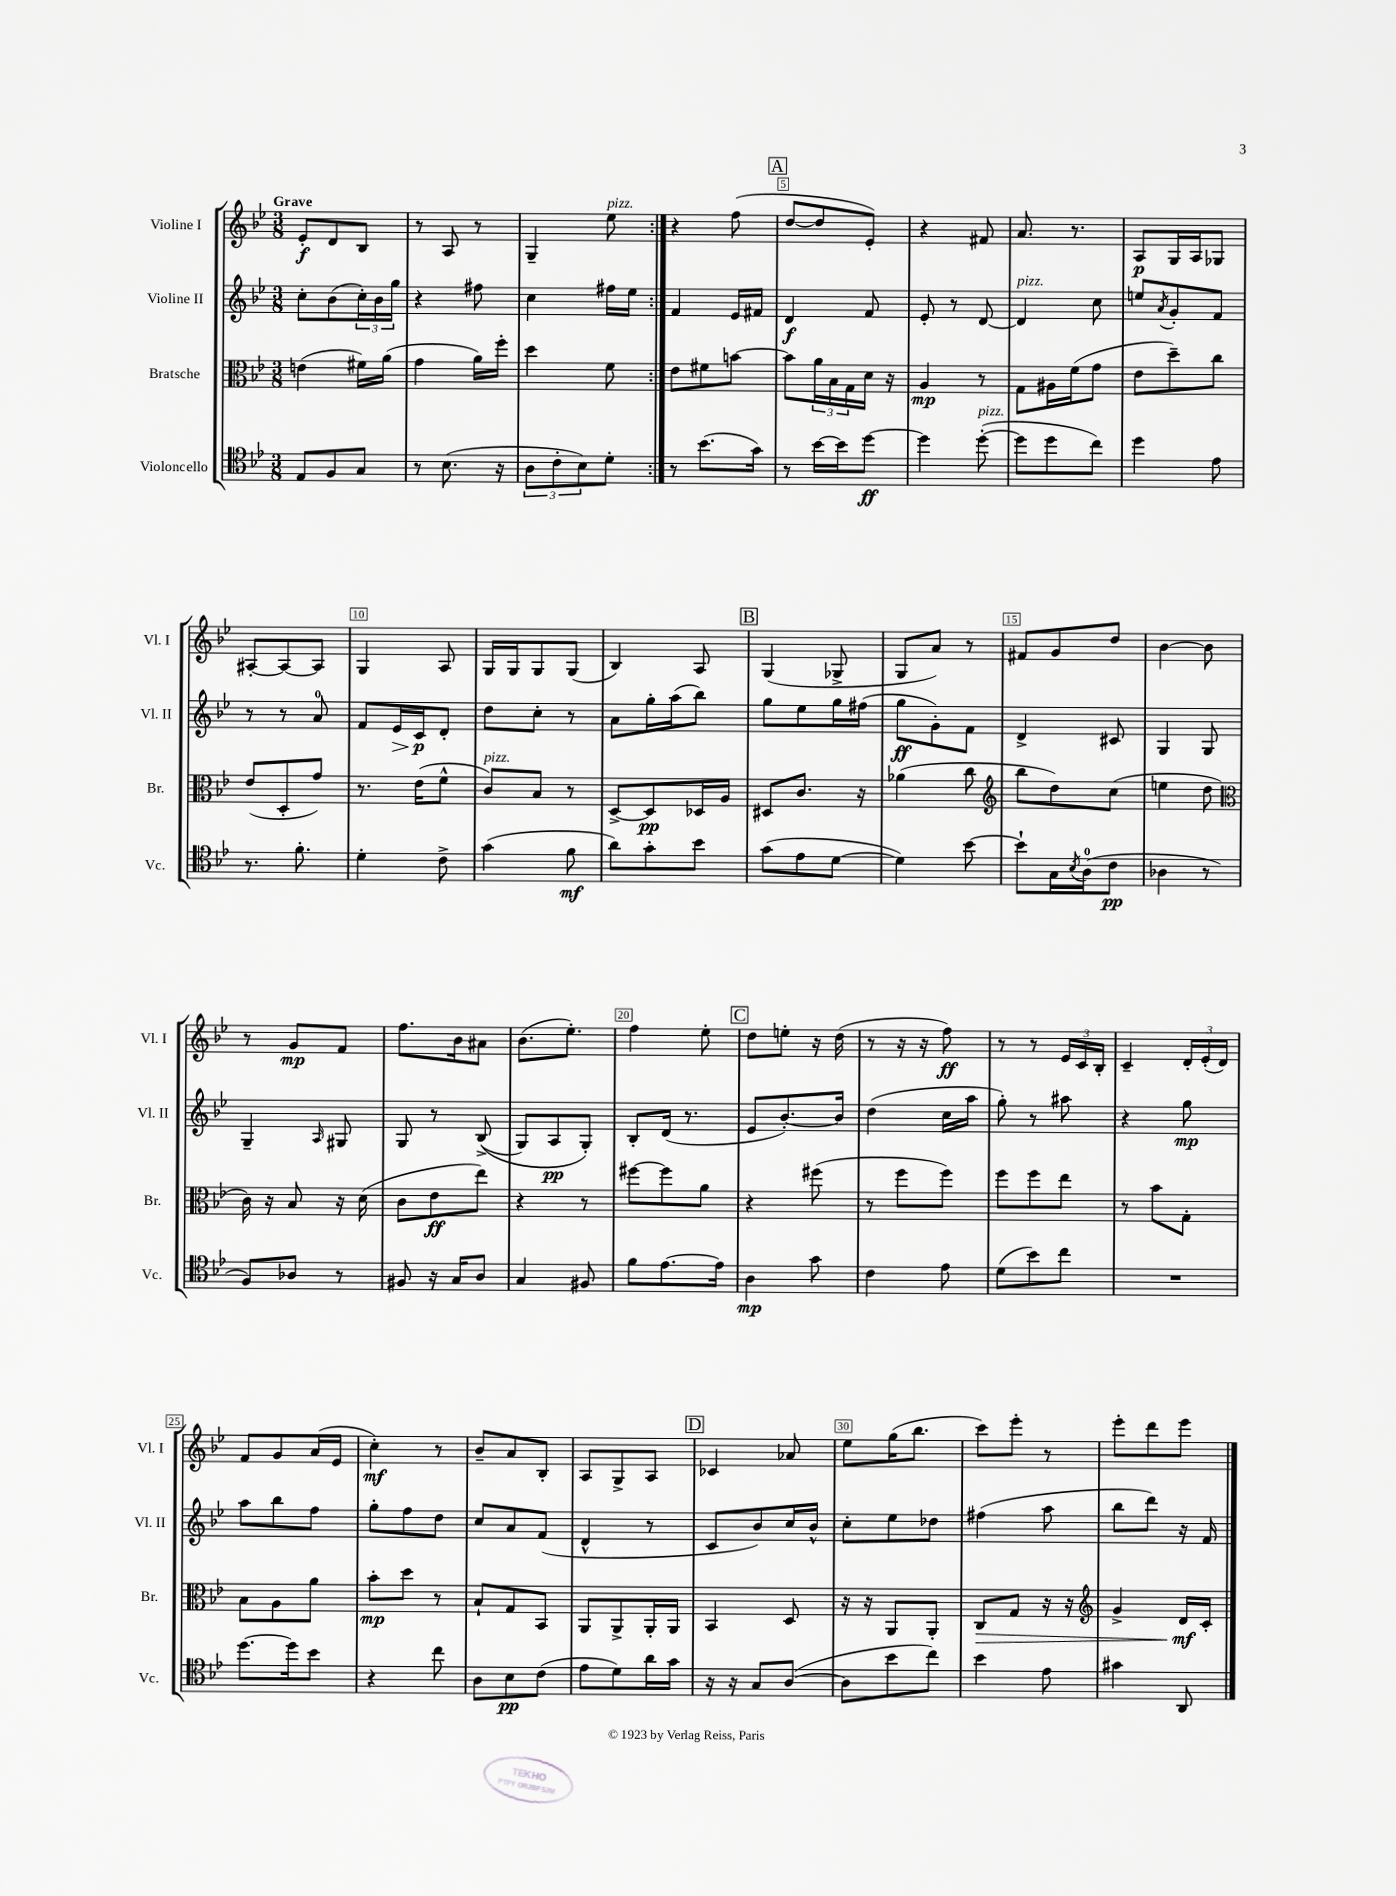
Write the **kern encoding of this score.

**kern	**dynam	**kern	**dynam	**kern	**dynam	**kern	**dynam
*part4	*part4	*part3	*part3	*part2	*part2	*part1	*part1
*staff4	*staff4	*staff3	*staff3	*staff2	*staff2	*staff1	*staff1
*I"Violoncello	*	*I"Bratsche	*	*I"Violine II	*	*I"Violine I	*
*I'Vc.	*	*I'Br.	*	*I'Vl. II	*	*I'Vl. I	*
*clefC4	*	*clefC3	*	*clefG2	*	*clefG2	*
*k[b-e-]	*	*k[b-e-]	*	*k[b-e-]	*	*k[b-e-]	*
*M3/8	*	*M3/8	*	*M3/8	*	*M3/8	*
=1	=1	=1	=1	=1	=1	=1	=1
!	!	!	!	!	!	!LO:TX:a:B:t=Grave	!
8E-/L	.	(4en\	.	8cc'\L	.	8e-'/L	f
8F/	.	.	.	(8b-\	.	8d/	.
8G/J	.	16f#X\LL)	.	24cc'\L)	.	8B-/J	.
.	.	.	.	24b-\	.	.	.
.	.	(16a\JJ	.	.	.	.	.
.	.	.	.	24gg\JJ	.	.	.
=2	=2	=2	=2	=2	=2	=2	=2
8r	.	4g\	.	4r	.	8r	.
(8.B-\	.	.	.	.	.	8A/	.
.	.	16a\LL)	.	8ff#X\	.	8r	.
16r	.	16ff'\JJ	.	.	.	.	.
=3	=3	=3	=3	=3	=3	=3	=3
12A\L	.	4dd\	.	4cc\	.	4G~/	.
12c'\	.	.	.	.	.	.	.
12B-\)	.	.	.	.	.	.	.
!	!	!	!	!	!	!LO:TX:a:i:t=pizz.	!
8d'\J	.	8f\	.	16ff#X\LL	.	8ee-\	.
.	.	.	.	16ee-\JJ	.	.	.
=4:|!	=4:|!	=4:|!	=4:|!	=4:|!	=4:|!	=4:|!	=4:|!
8r	.	8e-\L	.	4f/	.	4r	.
(8.b-\L	.	8f#X\	.	.	.	.	.
.	.	[8bn\J	.	16e-/LL	.	(8ff\	.
16g\Jk)	.	.	.	16f#X/JJ	.	.	.
!!LO:REH:place=s1:t=A
=5	=5	=5	=5	=5	=5	=5	=5
8r	.	8b\L]	.	4d/	f	[8dd/L	.
[16b-\LL	.	24a\L	.	.	.	8dd/]	.
.	.	24B-\	.	.	.	.	.
16b-\J]	.	.	.	.	.	.	.
.	.	24G\	.	.	.	.	.
[8dd\J	ff	16d\JJ	.	8f/	.	8e-'/J)	.
.	.	16r	.	.	.	.	.
=6	=6	=6	=6	=6	=6	=6	=6
4dd\]	.	4A/	mp	8e-'/	.	4r	.
.	.	.	.	8r	.	.	.
!LO:TX:a:i:t=pizz.	!	!	!	!	!	!	!
([8dd'\	.	8r	.	[8d/	.	8f#X/	.
=7	=7	=7	=7	=7	=7	=7	=7
!	!	!	!	!LO:TX:a:i:t=pizz.	!	!	!
8dd\L]	.	8G\L	.	4d/]	.	8.a/	.
8dd\	.	16A#X\L	.	.	.	.	.
.	.	(16f\J	.	.	.	8.r	.
8cc\J)	.	8g\J	.	8cc\	.	.	.
=8	=8	=8	=8	=8	=8	=8	=8
4dd\	.	8e-\L	.	8een/L	.	8A/L	p
.	.	.	.	8qa/	.	.	.
.	.	8dd~\)	.	8g'/	.	16G/L	.
.	.	.	.	.	.	16A/J	.
8e-\	.	8cc\J	.	8f/J	.	8G-X/J	.
!!LO:LB:g=z
=9	=9	=9	=9	=9	=9	=9	=9
8.r	.	(8e-/L	.	8r	.	[8A#X'/L	.
.	.	8D'/	.	8r	.	8A#/_	.
8.f'\	.	.	.	.	.	.	.
.	.	8g/J)	.	8a/	.	8A#/J]	.
=10	=10	=10	=10	=10	=10	=10	=10
4d'\	.	8.r	.	8f/L	.	4G/	.
!	!	!	!	!	!LO:HP:b	!	!
.	.	.	.	16e-/L	>	.	.
.	.	(16e-\KL	.	16c/J	p	.	.
8c^\	.	8f^^\J	.	8d'/J	]	8A/	.
=11	=11	=11	=11	=11	=11	=11	=11
!	!	!LO:TX:a:i:t=pizz.	!	!	!	!	!
(4g\	.	8c/L)	.	8dd\L	.	16G/LL	.
.	.	.	.	.	.	16G/J	.
.	.	8B-/J	.	8cc'\J	.	8G/	.
8f\	mf	8r	.	8r	.	(8G/J	.
=12	=12	=12	=12	=12	=12	=12	=12
8a\L)	.	[8D^/L	.	8a\L	.	4B-/)	.
8g'\	.	8D/]	pp	16gg'\L	.	.	.
.	.	.	.	(16aa\J	.	.	.
8b-\J	.	16D-X/L	.	8bb-\J)	.	8A/	.
.	.	16A/JJ	.	.	.	.	.
!!LO:REH:place=s1:t=B
=13	=13	=13	=13	=13	=13	=13	=13
(8g\L	.	8D#X/L	.	8gg\L	.	(4G/	.
8e-\	.	8.c/J	.	8ee-\	.	.	.
[8d\J	.	.	.	16gg\L	.	8G-X^/	.
.	.	16r	.	(16ff#X\JJ	.	.	.
=14	=14	=14	=14	=14	=14	=14	=14
4d\])	.	(4a-X\	.	8gg\L	ff	8G/L	.
.	.	.	.	8g'\)	.	8a/J)	.
[8b-\	.	8cc\	.	8f\J	.	8r	.
=15	=15	=15	=15	=15	=15	=15	=15
*	*	*clefG2	*	*	*	*	*
8b-`\L]	.	8bb-\L	.	4d^/	.	8f#X/L	.
16G\L	.	8dd\)	.	.	.	8g/	.
8qB-/	.	.	.	.	.	.	.
(16A\J	.	.	.	.	.	.	.
8c\J	pp	(8cc\J	.	8c#X/	.	8dd/J	.
=16	=16	=16	=16	=16	=16	=16	=16
4A-X\	.	4een\	.	4G/	.	[4b-\	.
8r	.	8dd\	.	8G/	.	8b-\]	.
!!LO:LB:g=z
=17	=17	=17	=17	=17	=17	=17	=17
*	*	*clefC3	*	*	*	*	*
8F/L)	.	16c\)	.	4G~/	.	8r	.
.	.	16r	.	.	.	.	.
8A-X/J	.	8B-/	.	.	.	8g/L	mp
.	.	.	.	16qqA/	.	.	.
8r	.	16r	.	8G#X/	.	8f/J	.
.	.	(16d\	.	.	.	.	.
=18	=18	=18	=18	=18	=18	=18	=18
8F#X/	.	8c\L	.	8G/	.	8.ff\L	.
16r	.	8e-\	ff	8r	.	.	.
16G/KL	.	.	.	.	.	16b-\k	.
8A/J	.	8ee-\J)	.	((8B-^/	.	8a#X\J	.
=19	=19	=19	=19	=19	=19	=19	=19
4G/	.	4r	.	8G/L)	.	(8.b-\L	.
.	.	.	.	8A/	pp	.	.
.	.	.	.	.	.	8.ee-'\J)	.
8F#X/	.	8r	.	8G'/J)	.	.	.
=20	=20	=20	=20	=20	=20	=20	=20
8f\L	.	[8ff#X\L	.	8B-'/L	.	4ff\	.
[8.e-\	.	8ff#\]	.	(16d/Jk	.	.	.
.	.	.	.	8.r	.	.	.
.	.	8a\J	.	.	.	8ee-'\	.
16e-\Jk]	.	.	.	.	.	.	.
!!LO:REH:place=s1:t=C
=21	=21	=21	=21	=21	=21	=21	=21
4A\	mp	4r	.	8e-/L	.	8dd\L	.
.	.	.	.	[8.b-'/)	.	8een'\J	.
8g\	.	(8ff#X\	.	.	.	16r	.
.	.	.	.	16b-/Jk]	.	(16dd\	.
=22	=22	=22	=22	=22	=22	=22	=22
4c\	.	8r	.	(4dd\	.	8r	.
.	.	8ff\L	.	.	.	16r	.
.	.	.	.	.	.	16r	.
8e-\	.	8ff\J)	.	16cc\LL	.	8ff\)	ff
.	.	.	.	16aa\JJ	.	.	.
=23	=23	=23	=23	=23	=23	=23	=23
(8d\L	.	8ff\L	.	8gg'\)	.	8r	.
8b-\)	.	8ff\	.	8r	.	8r	.
8cc\J	.	8ee-\J	.	8aa#X\	.	24e-/LL	.
.	.	.	.	.	.	24c/	.
.	.	.	.	.	.	24B-'/JJ	.
=24	=24	=24	=24	=24	=24	=24	=24
4.r	.	8r	.	4r	.	4c~/	.
.	.	8b-\L	.	.	.	.	.
.	.	8G'\J	.	8gg\	mp	24d'/LL	.
.	.	.	.	.	.	(24e-'/	.
.	.	.	.	.	.	24d/JJ)	.
!!LO:LB:g=z
=25	=25	=25	=25	=25	=25	=25	=25
[8.dd\L	.	8B-\L	.	8aa\L	.	8f/L	.
.	.	8A\	.	8bb-\	.	8g/	.
16dd\k]	.	.	.	.	.	.	.
8b-\J	.	8a\J	.	8ff\J	.	(16a/L	.
.	.	.	.	.	.	16e-/JJ	.
=26	=26	=26	=26	=26	=26	=26	=26
4r	.	8b-'\L	mp	8gg'\L	.	4cc'\)	mf
.	.	8dd\J	.	8ff\	.	.	.
8cc\	.	8r	.	8dd\J	.	8r	.
=27	=27	=27	=27	=27	=27	=27	=27
8A\L	.	8B-`/L	.	8cc/L	.	8b-~/L	.
8B-\	pp	8G/	.	8a/	.	8a/	.
(8c\J	.	8BB-/J	.	(8f/J	.	8B-'/J	.
=28	=28	=28	=28	=28	=28	=28	=28
8e-\L	.	8AA/L	.	4d^^/	.	8A/L	.
8d\)	.	8AA^/	.	.	.	8G^/	.
16a\L	.	16AA'/L	.	8r	.	8A/J	.
16g\JJ	.	16AA/JJ	.	.	.	.	.
!!LO:REH:place=s1:t=D
=29	=29	=29	=29	=29	=29	=29	=29
16r	.	4BB-/	.	8c/L	.	4c-X/	.
16r	.	.	.	.	.	.	.
8G/L	.	.	.	8b-/)	.	.	.
([8A/J	.	8D/	.	16cc/L	.	8a-X/	.
.	.	.	.	16b-^^/JJ	.	.	.
=30	=30	=30	=30	=30	=30	=30	=30
8A\L]	.	16r	.	8cc'\L	.	8ee-\L	.
.	.	16r	.	.	.	.	.
8b-\	.	8AA/L	.	8ee-\	.	(16gg\K	.
.	.	.	.	.	.	8.bb-\J	.
8cc\J)	.	8AA'/J	.	8dd-X\J	.	.	.
=31	=31	=31	=31	=31	=31	=31	=31
!	!	!	!LO:HP:b	!	!	!	!
4b-\	.	8C/L	>	(4ff#X\	.	8ccc\L)	.
.	.	8G/J	.	.	.	8eee-'\J	.
8e-\	.	16r	.	8aa\	.	8r	.
.	.	16r	.	.	.	.	.
=32	=32	=32	=32	=32	=32	=32	=32
*	*	*clefG2	*	*	*	*	*
4g#X\	.	4g^/	.	8bb-\L	.	8eee-'\L	.
.	.	.	.	8ddd\J)	.	8ddd\	.
8AA/	.	16d/LL	mf	16r	.	8eee-\J	.
.	.	16c'/JJ	]	16f/	.	.	.
==	==	==	==	==	==	==	==
*-	*-	*-	*-	*-	*-	*-	*-
